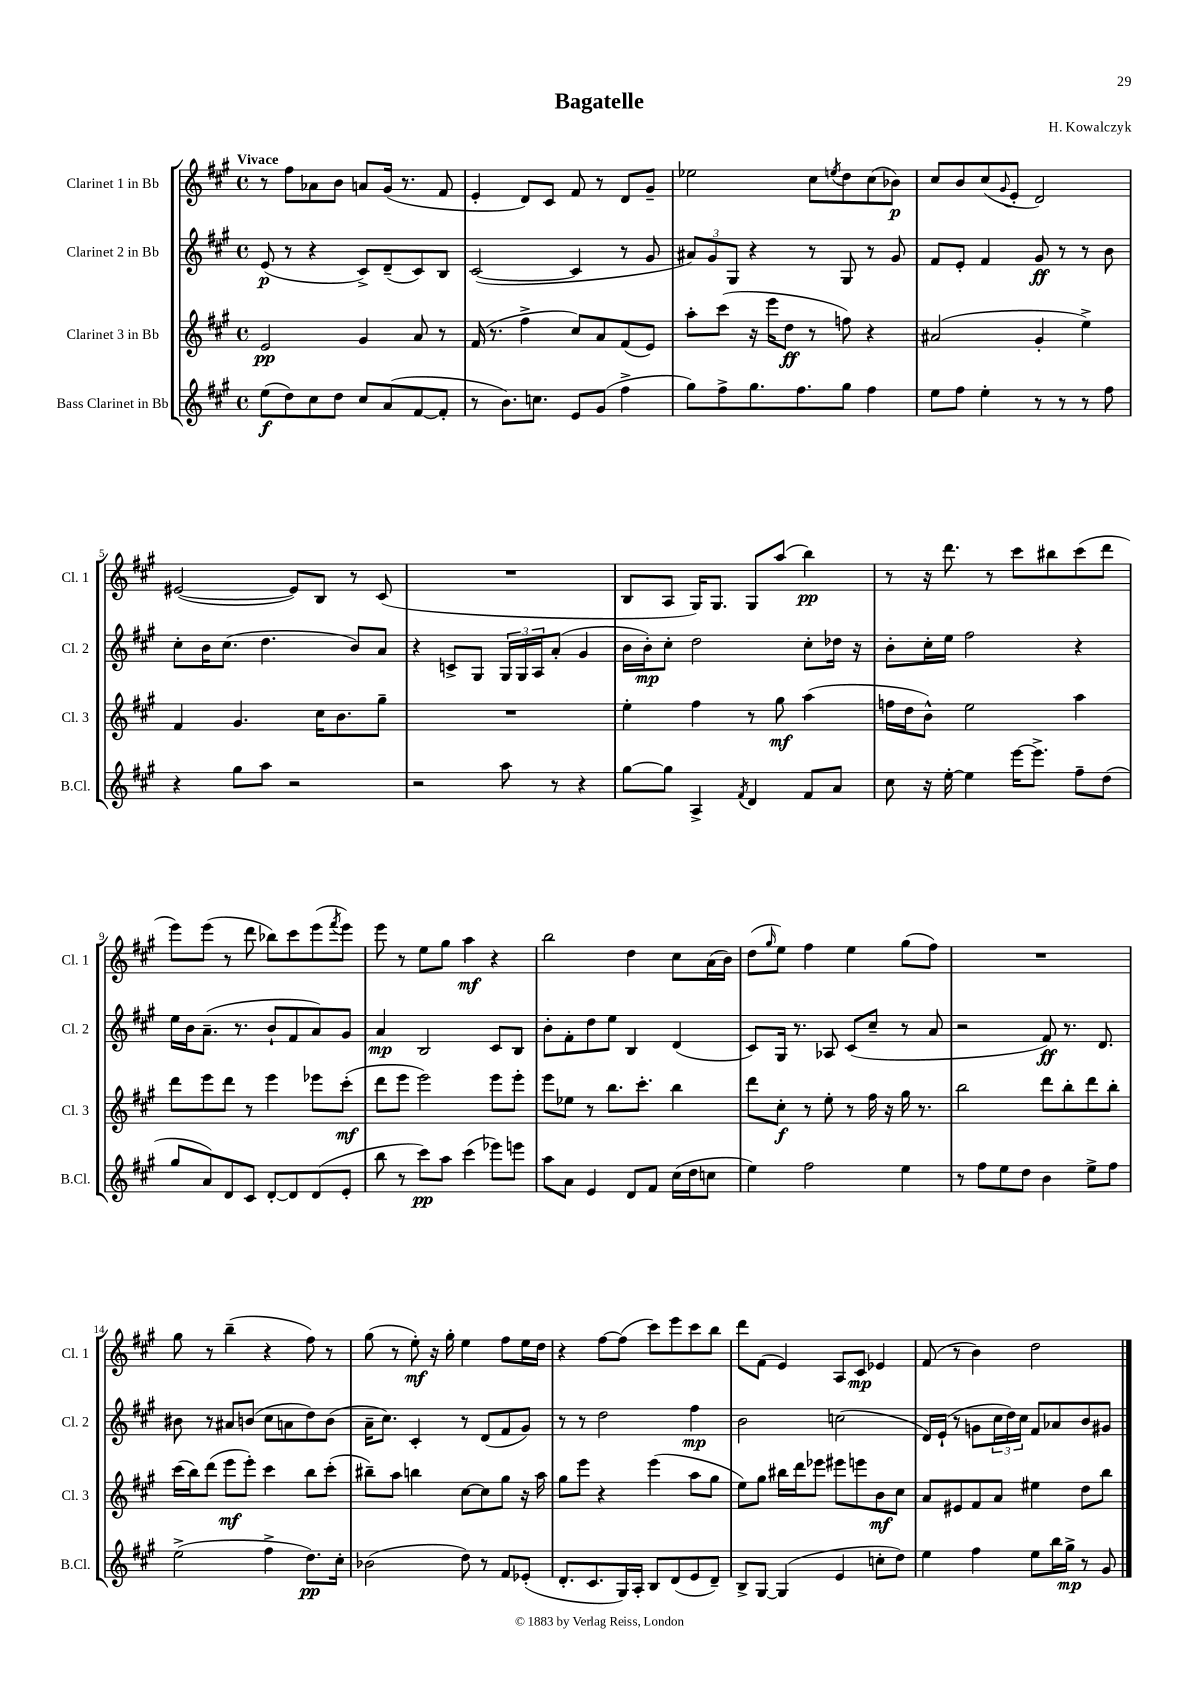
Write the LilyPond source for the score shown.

\header { title = "Bagatelle" composer = "H. Kowalczyk" }
<<
\new StaffGroup <<
\new Staff = "s0" \with { instrumentName = "Clarinet 1 in Bb" shortInstrumentName = "Cl. 1" } {
    \clef treble \key a \major \defaultTimeSignature \time 4/4 \tempo "Vivace"
    r8 fis''8 aes'8 b'8 a'8 gis'16( r8. fis'8 |
    e'4-. d'8) cis'8 fis'8 r8 d'8 gis'8-- |
    ees''2 cis''8 \acciaccatura { e''8 } d''8 cis''8( bes'8\p) |
    cis''8 b'8 cis''8( \appoggiatura { gis'8 } e'8-. d'2) |
    eis'2~( eis'8) b8 r8 cis'8( |
    R1 |
    b8 a8 gis16) gis8. gis8 a''8( b''4\pp) |
    r8 r16 d'''8. r8 cis'''8 bis''8 cis'''8( d'''8 |
    e'''8) e'''8( r8 d'''8 bes''8) cis'''8 e'''8( \acciaccatura { fis'''8 } e'''8) |
    e'''8 r8 e''8 gis''8 a''4\mf r4 |
    b''2 d''4 cis''8 a'16( b'16) |
    d''8( \grace { gis''16 } e''8) fis''4 e''4 gis''8( fis''8) |
    R1 |
    gis''8 r8 b''4--( r4 fis''8) r8 |
    gis''8( r8 e''8-.\mf) r16 gis''16-. e''4 fis''8 e''16 d''16 |
    r4 fis''8~ fis''8( cis'''8) e'''8 cis'''8 b''8 |
    d'''8 fis'8( e'4) a8 cis'8\mp ees'4 |
    fis'8( r8 b'4) d''2 \bar "|." |
}
\new Staff = "s1" \with { instrumentName = "Clarinet 2 in Bb" shortInstrumentName = "Cl. 2" } {
    \clef treble \key a \major \defaultTimeSignature \time 4/4
    e'8\p( r8 r4 cis'8->) d'8--( cis'8) b8 |
    cis'2~( cis'4 r8 gis'8 |
    \tuplet 3/2 { ais'8) gis'8 gis8 } r4 r8 gis8 r8 gis'8 |
    fis'8 e'8-. fis'4 gis'8\ff r8 r8 b'8 |
    cis''8-. b'16 cis''8.( d''4. b'8) a'8 |
    r4 c'8-> gis8 \tuplet 3/2 { gis16 gis16 a16 } a'8-.( gis'4 |
    b'16 b'16-.\mp) cis''8-. d''2 cis''8-. des''16 r16 |
    b'8-. cis''16-. e''16 fis''2 r4 |
    e''16 b'16 a'8.--( r8. b'8-! fis'8 a'8) gis'8 |
    a'4\mp b2 cis'8 b8 |
    b'8-. fis'8-. d''8 e''8 b4 d'4( |
    cis'8) gis16 r8. aes8 cis'8( cis''8-- r8 a'8 |
    r2 fis'8\ff) r8. d'8. |
    bis'8 r8 ais'8 b'8( cis''8 a'8 d''8) b'8( |
    a'16-- cis''8.) cis'4-. r8 d'8( fis'8 gis'8) |
    r8 r8 d''2 fis''4\mp |
    b'2 c''2( |
    d'16) e'16-!( r8 g'8 \tuplet 3/2 { cis''16 d''16) cis''16 } fis'8 aes'8 b'8 gis'8 \bar "|." |
}
\new Staff = "s2" \with { instrumentName = "Clarinet 3 in Bb" shortInstrumentName = "Cl. 3" } {
    \clef treble \key a \major \defaultTimeSignature \time 4/4
    e'2\pp gis'4 a'8 r8 |
    fis'16( r8. fis''4-> cis''8) a'8 fis'8( e'8) |
    a''8-. cis'''8( r16 e'''16 d''8\ff r8 f''8) r4 |
    ais'2( gis'4-. e''4->) |
    fis'4 gis'4. cis''16 b'8. gis''8-- |
    R1 |
    e''4-. fis''4 r8 gis''8\mf a''4( |
    f''16 d''16 b'8-^) e''2 a''4 |
    d'''8 e'''8 d'''8 r8 e'''4 ees'''8 cis'''8-.\mf( |
    d'''8 e'''8 e'''2) e'''8 e'''8-. |
    e'''8 ees''8 r8 b''8. cis'''8.-. b''4 |
    d'''8 cis''8-.\f r8 e''8-. r8 fis''16 r16 gis''16 r8. |
    b''2 d'''8 b''8-. d'''8 b''8-. |
    cis'''16( b''16) d'''8( e'''8\mf e'''8-.) cis'''4 b''8 cis'''8-.( |
    bis''8--) a''8 b''4 cis''8~ cis''8 gis''8 r16 a''16 |
    gis''8 e'''8 r4 e'''4( a''8 gis''8 |
    e''8) gis''8 bis''16 d'''16 ees'''8 eis'''8 e'''8 b'8\mf cis''8 |
    a'8 eis'8 fis'8 a'8 eis''4 d''8 b''8 \bar "|." |
}
\new Staff = "s3" \with { instrumentName = "Bass Clarinet in Bb" shortInstrumentName = "B.Cl." } {
    \clef treble \key a \major \defaultTimeSignature \time 4/4
    e''8\f( d''8) cis''8 d''8 cis''8 a'8( fis'8~ fis'8-. |
    r8 b'8.) c''8. e'8 gis'8( fis''4-> |
    gis''8) fis''8-> gis''8. fis''8. gis''8 fis''4 |
    e''8 fis''8 e''4-. r8 r8 r8 fis''8 |
    r4 gis''8 a''8 r2 |
    r2 a''8 r8 r4 |
    gis''8~ gis''8 a4-> \acciaccatura { fis'8 } d'4 fis'8 a'8 |
    cis''8 r16 e''16~-. e''4 e'''16~ e'''8.-> fis''8-- d''8( |
    gis''8 a'8) d'8 cis'8 d'8~-. d'8 d'8( e'8-. |
    b''8 r8 cis'''8\pp) a''8 cis'''4( ees'''8) e'''8 |
    a''8 a'8 e'4 d'8 fis'8 cis''16( d''16 c''8 |
    e''4) fis''2 e''4 |
    r8 fis''8 e''8 d''8 b'4 e''8-> fis''8 |
    e''2->( fis''4-> d''8.\pp) cis''16-. |
    bes'2( d''8) r8 fis'8 ees'8-.( |
    d'8.-. cis'8. gis16) a16-. b8 d'8( e'8 d'8--) |
    b8-> gis8~ gis4( e'4 c''8-. d''8) |
    e''4 fis''4 e''8 b''16 gis''16->\mp r8 gis'8 \bar "|." |
}
>>
>>
